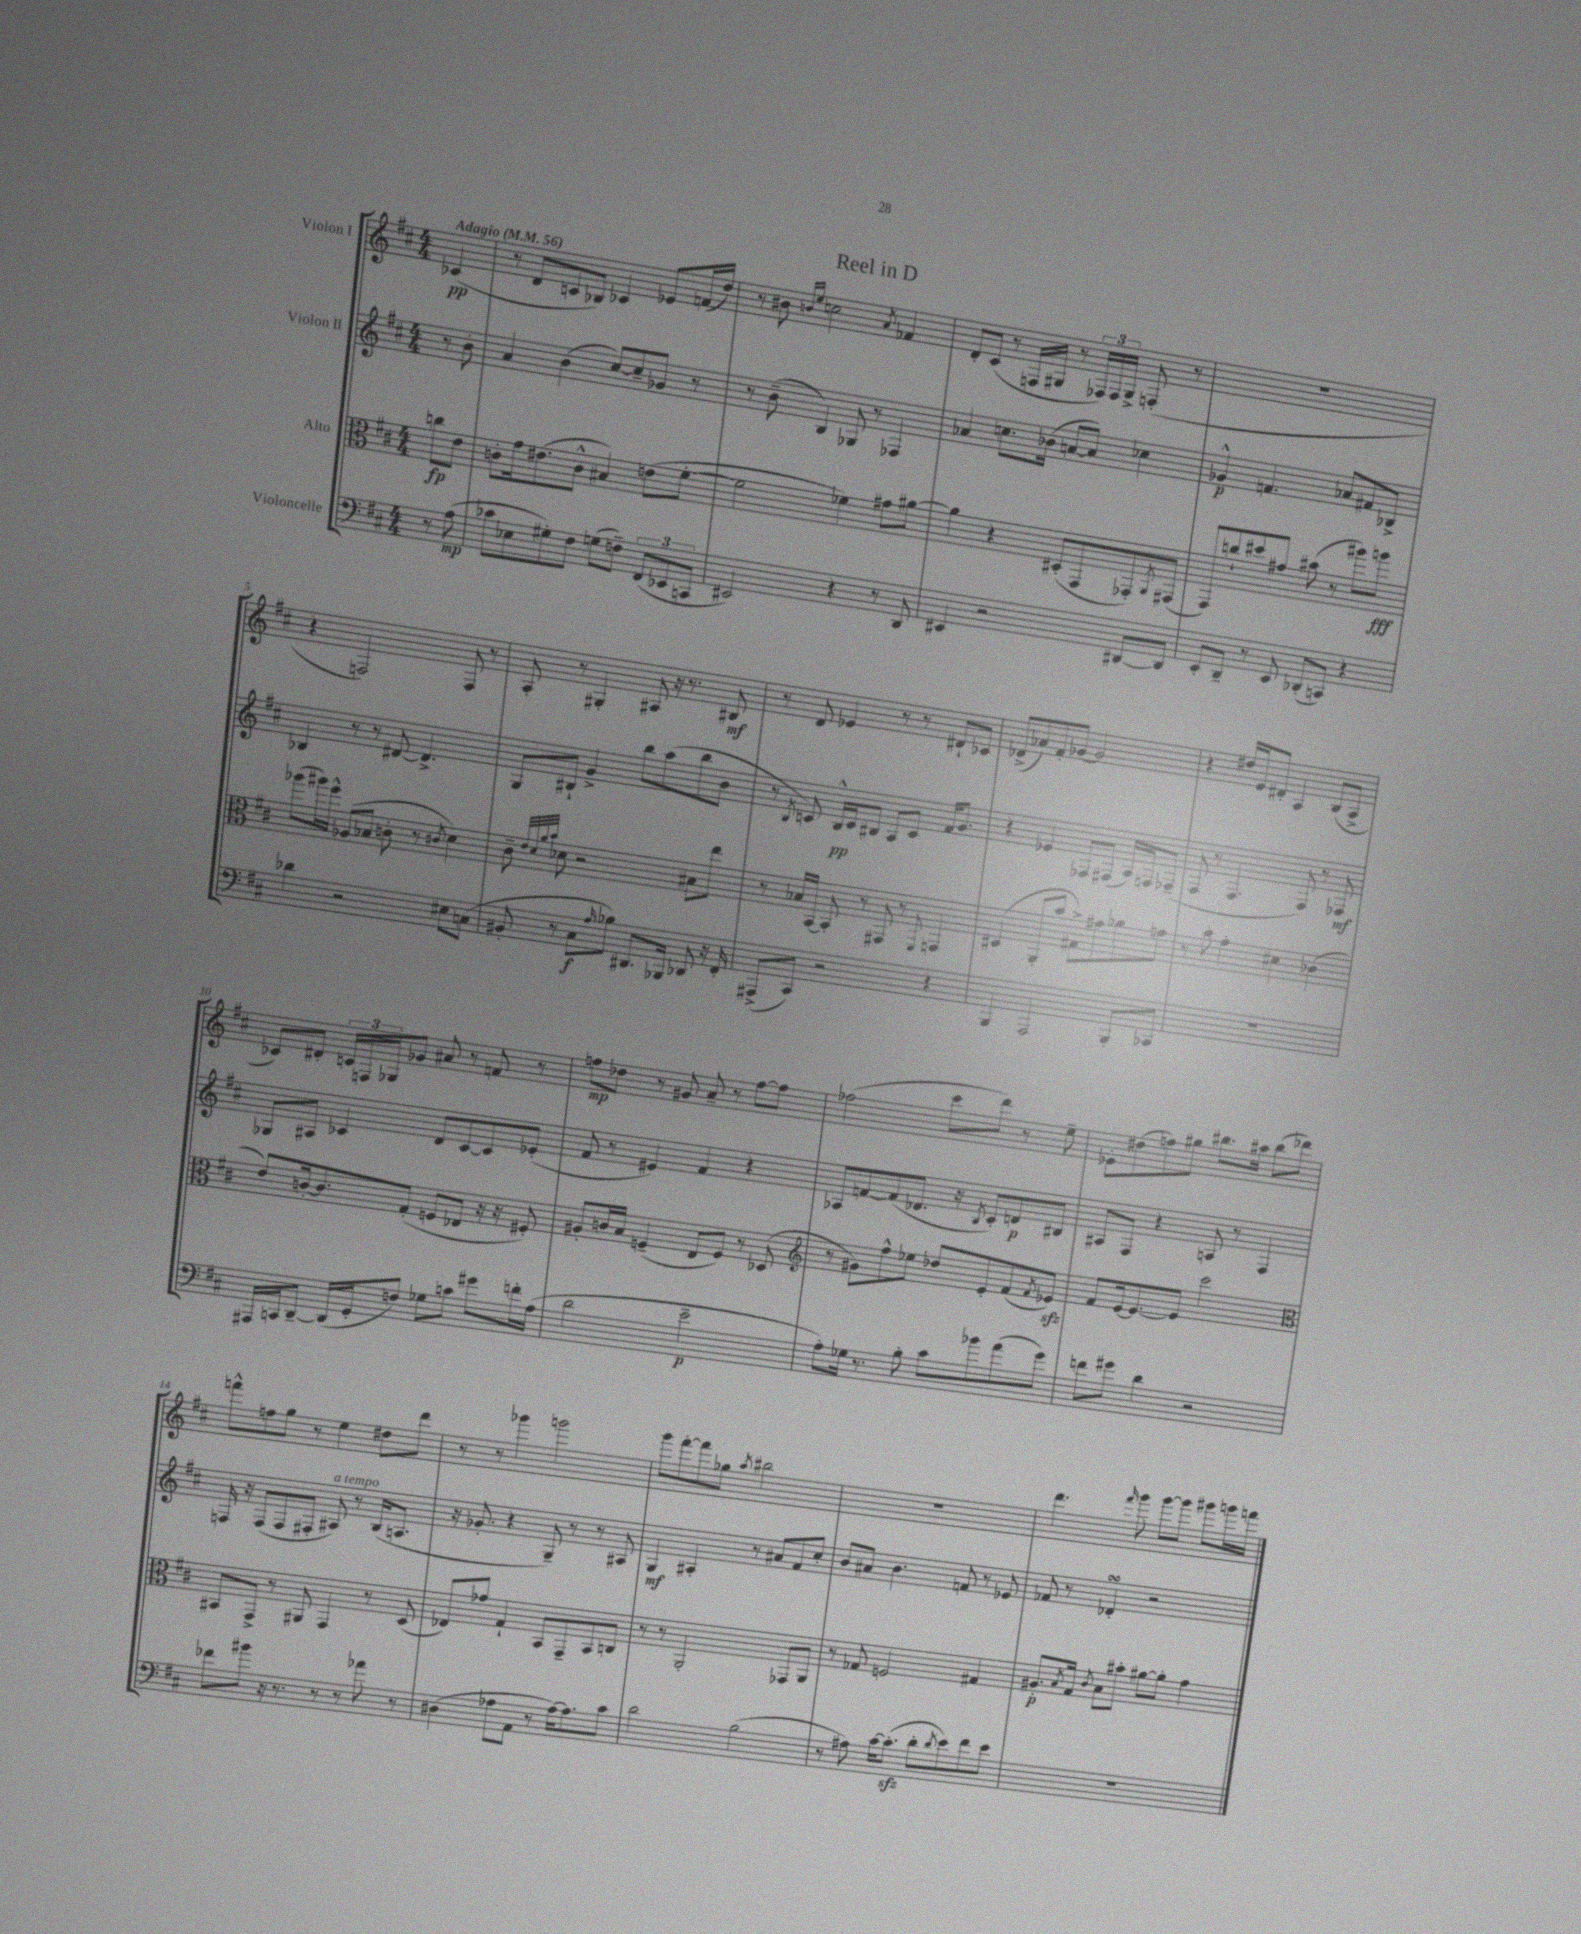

**kern	**dynam	**kern	**dynam	**kern	**dynam	**kern	**dynam
*part4	*part4	*part3	*part3	*part2	*part2	*part1	*part1
*staff4	*staff4	*staff3	*staff3	*staff2	*staff2	*staff1	*staff1
*I"Violoncelle	*	*I"Alto	*	*I"Violon II	*	*I"Violon I	*
*clefF4	*	*clefC3	*	*clefG2	*	*clefG2	*
*k[f#c#]	*	*k[f#c#]	*	*k[f#c#]	*	*k[f#c#]	*
*M4/4	*	*M4/4	*	*M4/4	*	*M4/4	*
*MM56	*	*MM56	*	*MM56	*	*MM56	*
=	=	=	=	=	=	=	=
!	!	!	!	!	!	!LO:TX:a:B:t=Adagio	!
8r	.	8ccn\L	fp	8r	.	(4c-X/	pp
(8A\	mp	8e\J	.	8b'\	.	.	.
=1	=1	=1	=1	=1	=1	=1	=1
8c-X\L	.	8cn'\L	.	4a/	.	8r	.
8E-X\	.	16g\k	.	.	.	8d/L	.
.	.	(8.e#X\	.	.	.	.	.
8G#X'\)	.	.	.	(4b\	.	8cn/	.
8F#\J	.	8c^^\J	.	.	.	8B-X/J)	.
(8Gn\L	.	4B#X/)	.	[8cc#/L)	.	4c-X/	.
8Fn~\J)	.	.	.	8cc#~/]	.	.	.
(12FF#/L	.	(8en\L	.	8g-X/J	.	8e-X/L	.
12EE-X/	.	.	.	.	.	.	.
.	.	[8f#'\J	.	8r	.	(16fn/L	.
12CCn/J	.	.	.	.	.	.	.
.	.	.	.	.	.	16dd/JJ)	.
=2	=2	=2	=2	=2	=2	=2	=2
2EE#X/)	.	2f#\]	.	8r	.	8r	.
.	.	.	.	(8b~\	.	8b#X\	.
.	.	.	.	.	.	16qqbn/LL	.
.	.	.	.	.	.	16qqee/JJ	.
.	.	.	.	4B/)	.	2ccn\	.
4r	.	4f-X\)	.	8G-X/	.	.	.
.	.	.	.	8r	.	.	.
.	.	.	.	.	.	8qa/	.
8r	.	8g#X\L	.	4F-X/	.	4f-X/	.
8DD/	.	[8a#X\J	.	.	.	.	.
=3	=3	=3	=3	=3	=3	=3	=3
4EE#X/	.	4a#\]	.	4a-X/	.	8d'/L	.
.	.	.	.	.	.	(8c#/J	.
2r	.	4r	.	8.ccn\L	.	8r	.
.	.	.	.	.	.	16Fn/LL	.
.	.	.	.	(16b-X\Jk	.	16G#X/JJ	.
.	.	(8D#X'/L	.	[8an/L	.	8r	.
.	.	8GG/	.	8a/J])	.	24F-X/LL)	.
.	.	.	.	.	.	24F-/	.
.	.	.	.	.	.	24G#^/JJ	.
[8DD#X/L	.	8GG-X'/)	.	4cc-X\	.	(8Fn'/	.
.	.	8qAA/	.	.	.	.	.
8DD#/J]	.	(8GG#X/J	.	.	.	8r	.
=4	=4	=4	=4	=4	=4	=4	=4
8EE'/L	.	8GG/L)	.	4g-X^^/	p	1r	.
8DD~/J	.	8ccn`/	.	.	.	.	.
8r	.	8dd#X/	.	4.fn/	.	.	.
8EE/	.	8g#X/J	.	.	.	.	.
(8DD-X'/L	.	(8b#X\	.	.	.	.	.
8CCn/J)	.	8r	.	8a-X/L	.	.	.
4r	.	8aa#X\L)	.	8f#X/	.	.	.
.	.	8aan\J	fff	8B-X^/J	.	.	.
!!LO:LB:g=z
=5	=5	=5	=5	=5	=5	=5	=5
4d-X\	.	(8aa-X\L	.	4B-X/	.	4r	.
.	.	16aa#X\L)	.	.	.	.	.
.	.	16ff#^^\JJ	.	.	.	.	.
2r	.	(8A-X/L	.	8r	.	2Fn/)	.
.	.	8B-X/J	.	8r	.	.	.
.	.	8cn'\	.	[8d#X/	.	.	.
.	.	8r	.	4.d#^/]	.	.	.
.	.	8qc#X/	.	.	.	.	.
8E#X\L	.	4d\)	.	.	.	8F/	.
(8Cn\J	.	.	.	.	.	8r	.
=6	=6	=6	=6	=6	=6	=6	=6
8BB#X'/	.	8c#~\	.	8G/L	.	8A'/	.
.	.	32qqe/LLL	.	.	.	.	.
.	.	32qqd/	.	.	.	.	.
.	.	32qqa/	.	.	.	.	.
.	.	32qqb/JJJ	.	.	.	.	.
8r	.	8d-X\	.	8B#X`/J	.	8r	.
8C#\L	f	2r	.	4g^/	.	4G#X'/	.
16qqA/	.	.	.	.	.	.	.
8B-X\J)	.	.	.	.	.	.	.
8.DD#X/L	.	.	.	8bb\L	.	8A#X/	.
.	.	.	.	(8aa\	.	16r	.
16BBB-X/Jk	.	.	.	.	.	8.r	.
8DD-X/	.	8B#X\L	.	8bb\	.	.	.
16r	.	8ee\J	.	8b\J	.	8B#X/	mf
16FF#'/	.	.	.	.	.	.	.
=7	=7	=7	=7	=7	=7	=7	=7
(8AAA#X^/L	.	8r	.	8r	.	8r	.
.	.	.	.	8qB/	.	.	.
8CC#/J)	.	16B-X/LL	.	8cn/)	.	8d/	.
.	.	[16BB/JJ	.	.	.	.	.
2r	.	8BB'/]	.	16B^^/LL	pp	4e-X/	.
.	.	.	.	16c/J	.	.	.
.	.	8r	.	8B#X/J	.	.	.
.	.	8GG#X/	.	8A/L	.	8r	.
.	.	8r	.	8c/J	.	8r	.
.	.	8qqFF#/	.	.	.	.	.
4r	.	4GGn/	.	16f#/KL	.	8d#X`/L	.
.	.	.	.	8.g/J	.	.	.
.	.	.	.	.	.	8c-X/J	.
=8	=8	=8	=8	=8	=8	=8	=8
4BBB/	.	(4D#X/	.	4r	.	(8d-X^/L	.
.	.	.	.	.	.	8a-X/)	.
2AAA/	.	8AA'/L	.	4e-X/	.	8f#'/	.
.	.	8b/J	.	.	.	[8g-X/J	.
.	.	8G#X^\L)	.	8F-X/L	.	2g-/]	.
.	.	8g#X\	.	(8F#X/J	.	.	.
8BBB'/L	.	8a-X\	.	16A/LL)	.	.	.
.	.	.	.	16Fn/J	.	.	.
8CC-X/J	.	8gn\J	.	(8F-X~/J	.	.	.
=9	=9	=9	=9	=9	=9	=9	=9
1r	.	8r	.	8F#/	.	4r	.
.	.	8b'\	.	8r	.	.	.
.	.	4g'\	.	4.F#/	.	16dd#X/LL	.
.	.	.	.	.	.	16e/J	.
.	.	.	.	.	.	8d#X'/J	.
.	.	4d#X\	.	.	.	4A/	.
.	.	.	.	8F#/)	.	.	.
.	.	(4c-X\	.	8r	.	(8B/L	.
.	.	.	.	8F-X/	mf	8A^/J	.
!!LO:LB:g=z
=10	=10	=10	=10	=10	=10	=10	=10
16AAA#X/LL	.	8e/L)	.	8G-X/L	.	8c-X/L)	.
16CCn/J	.	.	.	.	.	.	.
[8DD~/J	.	[16cn'/k	.	8A#X/J	.	8d#X'/J	.
.	.	8.c/]	.	.	.	.	.
(16DD/LL]	.	.	.	4c-X/	.	24cn/LL	.
.	.	.	.	.	.	24Fn/	.
16GG'/J	.	.	.	.	.	.	.
.	.	.	.	.	.	24G-X/J	.
8Fn/J)	.	(8G'/J	.	.	.	8g-X/J	.
8G-X\L	.	8Fn/L	.	8d/L	.	8a#X/	.
8cn\J	.	8E-X/J	.	[8c-/	.	8r	.
8g#X\L	.	16r	.	8c-/]	.	8fn/	.
.	.	16r	.	.	.	.	.
16fn'\L	.	8F#X'/)	.	(8e-X'/J	.	8r	.
(16A\JJ	.	.	.	.	.	.	.
=11	=11	=11	=11	=11	=11	=11	=11
2d\	.	8A#X'/L	.	8f#/	.	8ffn\L	mp
.	.	16cn/L	.	8r	.	8dd-X\J	.
.	.	16B/JJ	.	.	.	.	.
.	.	(4Fn~/	.	4e#X/)	.	8r	.
.	.	.	.	.	.	8g#X/	.
2e~\	p	8E/L	.	4f#/	.	8a~/	.
.	.	8F/J)	.	.	.	8r	.
.	.	8r	.	4r	.	[8ff\L	.
.	.	(8D-X/	.	.	.	8ff\J]	.
=12	=12	=12	=12	=12	=12	=12	=12
*	*	*clefG2	*	*	*	*	*
8A'\L)	.	8r	.	8A-X/L	.	(2ff-X\	.
16G-X\Jk	.	8g#X\L)	.	[8fn/	.	.	.
8.r	.	.	.	.	.	.	.
.	.	8ff#^^\	.	(8f/]	.	.	.
8B'\	.	8ee-X\J	.	8.d-X/J	.	.	.
8c#\L	.	8dd-X/L	.	.	.	8ccc#\L	.
.	.	.	.	16r	.	.	.
.	.	.	.	8qB/	.	.	.
8b-X\	.	8e'/	.	8c#'/L)	.	8ddd\J)	.
(8a\	.	(8f#/	.	8dn/	p	8r	.
.	.	8qf#/	.	.	.	.	.
8g\J)	.	8e-Xzz/J)	.	8B#X/J	.	8ee~\	.
=13	=13	=13	=13	=13	=13	=13	=13
8fn\L	.	8f#/L	.	8A#X/L	.	8e-X'\L	.
8g#X\J	.	[16e/k	.	8F#/J	.	(8dd#X\	.
.	.	8.e/_	.	.	.	.	.
4d\	.	.	.	4r	.	8ffn\)	.
.	.	8e/J]	.	.	.	8gg#X\J	.
2r	.	2ccc#\	.	8An/	.	8.bb#X\L	.
.	.	.	.	8r	.	.	.
.	.	.	.	.	.	16aa#X\Jk	.
.	.	.	.	4F#/	.	(8bb#\L	.
.	.	.	.	.	.	8ddd-X\J)	.
!!LO:LB:g=z
=14	=14	=14	=14	=14	=14	=14	=14
*	*	*clefC3	*	*	*	*	*
8f-X\L	.	8BB#X/L	.	16Fn/	.	8fffn^^\L	.
.	.	.	.	16r	.	.	.
8b#X\J	.	8GG^/J	.	(8F/L	.	8ffn\	.
16r	.	8r	.	8F/	.	8gg\J	.
8.r	.	.	.	.	.	.	.
.	.	8AA#X/	.	8F#X'/J	.	8r	.
!	!	!	!	!LO:TX:a:i:t=a tempo	!	!	!
8r	.	4GG/	.	8A#X/)	.	4ee\	.
8r	.	.	.	8r	.	.	.
8a-X\	.	8r	.	(16B/KL	.	8dd#X\L	.
.	.	.	.	8.An/J	.	.	.
8r	.	(8D/	.	.	.	8ddd\J	.
=15	=15	=15	=15	=15	=15	=15	=15
(4D#X\	.	8E-X/L)	.	16r	.	8r	.
.	.	.	.	8.g-X'/	.	.	.
.	.	8g-X/J	.	.	.	8r	.
8A-X\L	.	4G`/	.	4r	.	4ggg-X\	.
8AA\J	.	.	.	.	.	.	.
8r	.	8BB/L	.	8G~/)	.	2gggn\	.
[16A-\KL)	.	8GG~/	.	8r	.	.	.
8.A-\]	.	.	.	.	.	.	.
.	.	8BB/	.	8r	.	.	.
8c#\J	.	8Cn/J	.	8A#X/	.	.	.
=16	=16	=16	=16	=16	=16	=16	=16
2d\	.	8r	.	4G/	mf	8ggg\L	.
.	.	8r	.	.	.	[8fff#'\	.
.	.	2AA'/	.	4A#X'/	.	8fff#\]	.
.	.	.	.	.	.	8gg-X\J	.
.	.	.	.	.	.	8qaa/	.
(2B\	.	.	.	8r	.	2bb#X\	.
.	.	.	.	8a#X/L	.	.	.
.	.	8GG-X/L	.	8f#/	.	.	.
.	.	8AA/J	.	8cc#'/J	.	.	.
=17	=17	=17	=17	=17	=17	=17	=17
8r	.	8r	.	8b/L	.	1r	.
8A#X\)	.	8G-X/	.	8a#X/J	.	.	.
[16c#\KL	.	2Fn/	.	4.b\	.	.	.
(8.c#zz'\J]	.	.	.	.	.	.	.
8d'\L	.	.	.	.	.	.	.
8qd/	.	.	.	.	.	.	.
8e\)	.	.	.	8fn/	.	.	.
8f#\	.	4G#X/	.	8r	.	.	.
8e\J	.	.	.	8e-X/	.	.	.
=18	=18	=18	=18	=18	=18	=18	=18
1r	.	8.A#X'/L	p	8f-X/	.	4.ddd\	.
.	.	.	.	8r	.	.	.
.	.	8qB/	.	.	.	.	.
.	.	16G/Jk	.	.	.	.	.
.	.	8qc#/	.	.	.	.	.
.	.	8B\L	.	4d-XsSSs'/	.	.	.
.	.	.	.	.	.	16qqfff#/	.
.	.	8b#X'\J	.	.	.	8ggg\	.
.	.	[8a#X\L	.	2r	.	[8ggg\L	.
.	.	8a#'\J]	.	.	.	8ggg\J]	.
.	.	4g\	.	.	.	8ggg#X\L	.
.	.	.	.	.	.	16gggn\L	.
.	.	.	.	.	.	16fffn\JJ	.
==	==	==	==	==	==	==	==
*-	*-	*-	*-	*-	*-	*-	*-
